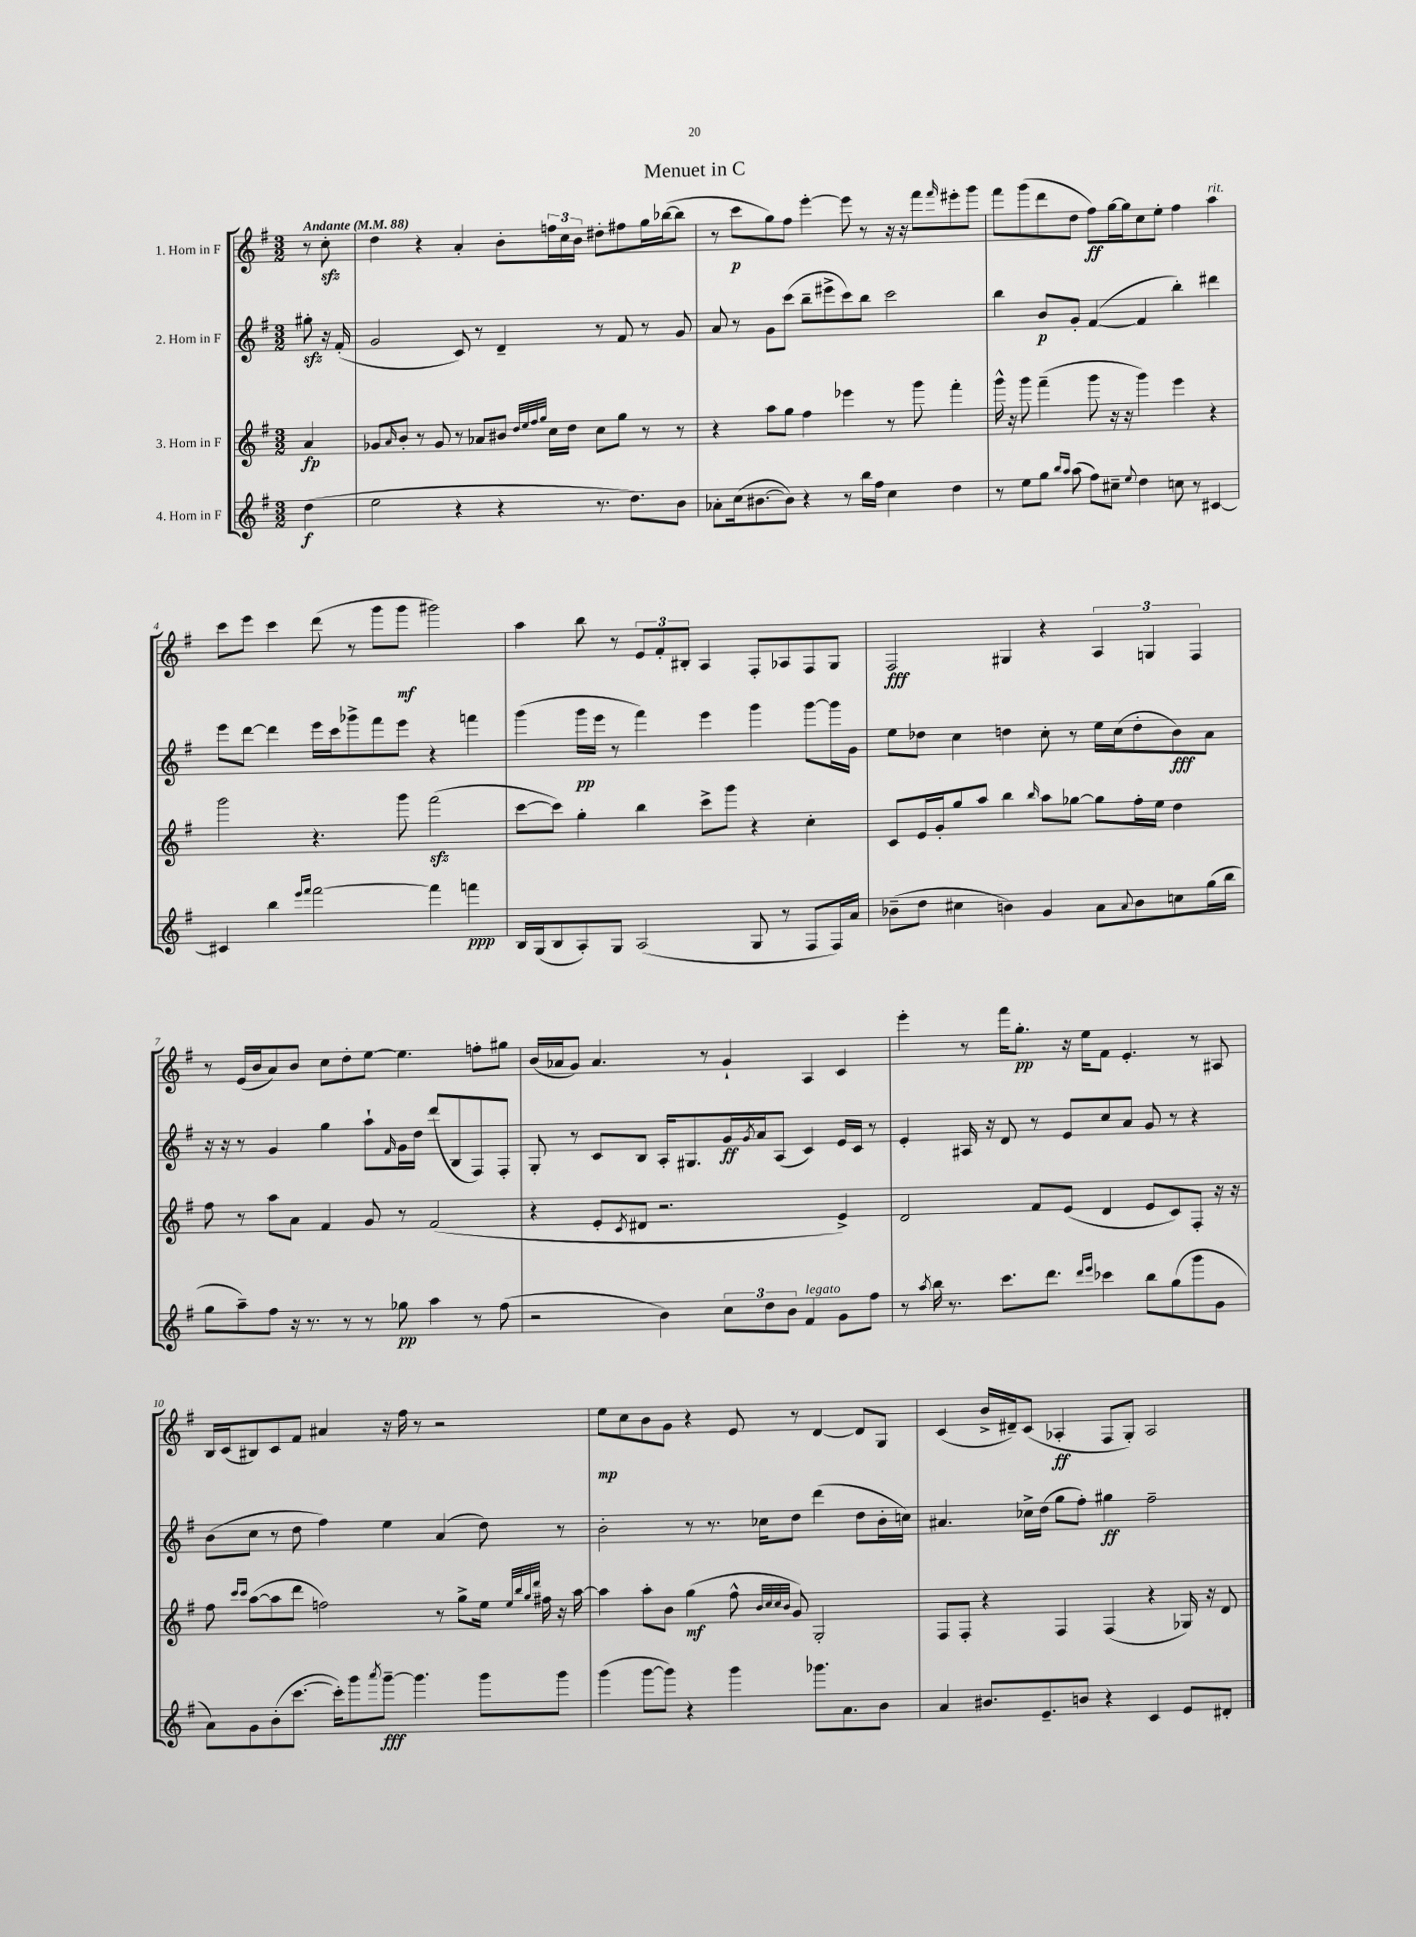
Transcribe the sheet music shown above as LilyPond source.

\header { title = "Menuet in C" }
<<
\new StaffGroup <<
\new Staff = "s0" \with { instrumentName = "1. Horn in F" } {
    \clef treble \key g \major \numericTimeSignature \time 3/2 \partial 4 \tempo "Andante" 4 = 88
    r8 c''8-.\sfz |
    d''4 r4 a'4-. b'8-. \tuplet 3/2 { f''16 c''16 b'16 } dis''8-. fis''8 g''16 bes''16~( bes''8 |
    r8 c'''8\p g''8) fis''8 e'''4~-. e'''8 r8 r16 r16 fis'''8 \grace { fis'''16 } eis'''8-. g'''8 |
    fis'''8 g'''8( d'''8 d''8 fis''8\ff) g''16~ g''16 c''8 e''8-. fis''4 a''4^\markup { \italic "rit." } |
    c'''8 e'''8 c'''4 d'''8( r8 g'''8 g'''8\mf gis'''2) |
    a''4 b''8 r8 \tuplet 3/2 { e'8 fis'8-. bis8-. } a4 fis8-. aes8 fis8 g8 |
    fis2\fff gis4 r4 \tuplet 3/2 { a4 g4 fis4 } |
    r8 e'16( b'16 a'8) b'8 c''8 d''8-. e''8~ e''4. f''8-. gis''8 |
    b'16( aes'16 g'8) aes'4. r8 g'4-! a4 c'4 |
    e'''4-. r8 fis'''16 g''8.-.\pp r16 e''16 fis'8 e'4.-. r8 ais8 |
    b16 c'16( bis8) c'8 fis'8 ais'4 r16 fis''16 r8 r2 |
    e''8\mp c''8 b'8 g'8 r4 e'8 r8 d'4~ d'8 g8 |
    c'4( b'16-> dis'16--) c'8( aes4-.\ff fis8 g8-.) aes2 \bar "|." |
}
\new Staff = "s1" \with { instrumentName = "2. Horn in F" } {
    \clef treble \key g \major \numericTimeSignature \time 3/2 \partial 4
    gis''8-.\sfz r16 fis'16-.( |
    g'2 c'8) r8 d'4-- r8 fis'8 r8 g'8 |
    a'8 r8 g'8 c'''8( b''8-- eis'''8-> c'''8) b''8 c'''2 |
    b''4 b'8\p g'8-. fis'4~( fis'4 b''4-.) dis'''4 |
    e'''8 d'''8~ d'''4 e'''16 c'''16 ges'''8-> fis'''8 e'''8 r4 f'''4 |
    g'''4( g'''16\pp e'''16 r8 fis'''4) e'''4 g'''4 g'''8~ g'''16 g'16 |
    e''8 des''8 c''4 d''4 c''8-. r8 e''16 c''16( d''8-. b'8\fff) a'8 |
    r16 r16 r8 g'4 g''4 a''8-! \grace { fis'16 } g'16 d''16 d'''8( b8 fis8) fis8-. |
    g8-. r8 c'8 b8 a16-. gis8. g'16\ff \acciaccatura { g'8 } a'16 a8( c'4) e'16 c'16 r8 |
    e'4-. ais16 r16 d'8 r8 e'8 c''8 a'8 g'8 r8 r4 |
    b'8( c''8 r8 d''8 fis''4) e''4 a'4( d''8) r8 |
    b'2-. r8 r8. ces''16 d''8 d'''4( d''8 b'16-. c''16) |
    ais'4. ces''16-> d''16( g''8 fis''8-.) gis''4\ff fis''2-- \bar "|." |
}
\new Staff = "s2" \with { instrumentName = "3. Horn in F" } {
    \clef treble \key g \major \numericTimeSignature \time 3/2 \partial 4
    a'4\fp |
    ges'8 \grace { a'16 } b'8-. r8 ges'8 r8 aes'8 bis'8 \grace { d''32 e''32 fis''32 g''32 } c''16 d''16 c''8 g''8 r8 r8 |
    r4 a''8 g''8 fis''4 ees'''4 r8 g'''8 fis'''4-. |
    g'''16-^ r16 g'''8 fis'''4--( g'''8 r16 r16 g'''4) e'''4 r4 |
    g'''2 r4. g'''8 fis'''2\sfz( |
    c'''8~ c'''8) g''4-. b''4 c'''8-> g'''8 r4 c''4-. |
    c'8 e'16 g'16-. g''8 a''8 b''4 \grace { b''16 } a''8 ges''8~ ges''8 fis''16-. e''16 d''4 |
    fis''8 r8 a''8 a'8 fis'4 g'8 r8 fis'2( |
    r4 e'8-. \acciaccatura { c'8 } dis'8 r2. e'4->) |
    d'2 fis'8 e'8( d'4 e'8 c'8) fis8-. r16 r16 |
    fis''8 \grace { c'''16 c'''16 } a''8~( a''8 d'''8 f''2) r8 g''8-> e''16 \grace { e''32 b''32 g''32 d'''32 } fis''16 r16 a''16~ |
    a''4 a''8-. b'8 g''4\mf( fis''8-^ \grace { b'32 c''32 c''32 b'32 } g'8) g2-. |
    fis8 fis8-. r4 fis4 fis4( r4 ges16) r16 d'8 \bar "|." |
}
\new Staff = "s3" \with { instrumentName = "4. Horn in F" } {
    \clef treble \key g \major \numericTimeSignature \time 3/2 \partial 4
    d''4\f( |
    e''2 r4 r4 r8. d''8.) b'8 |
    aes'8-. c''16( bis'8.~ bis'8) r4 r8 b''16 fis''16 c''4 d''4 |
    r8 e''8 g''8 \grace { b''16 a''16 } a''8( fis''8) cis''8-- \appoggiatura { e''8 } d''4 c''8 r8 cis'4~ |
    cis'4 b''4 \grace { e'''16 fis'''16 } fis'''2~ fis'''4 f'''4\ppp |
    b16 g16( b8 a8-.) g8 a2( g8 r8 fis8 fis16) a'16 |
    bes'8--( d''8 cis''4 b'4) g'4 a'8 \appoggiatura { a'8 } b'8 c''8 g''16( b''16 |
    g''8 a''8--) fis''8 r16 r8. r8 r8 ges''8\pp a''4 r8 fis''8( |
    r2 b'4) \tuplet 3/2 { c''8 d''8 b'8 } fis'4^\markup { \italic "legato" } g'8 fis''8 |
    r8 \acciaccatura { a''8 } b''16 r8. c'''8. d'''8. \grace { d'''16 e'''16 } ces'''4 b''8 g''8( g'''8 g'8 |
    a'8) g'8 b'8-.( c'''8.~ c'''16-.) g'''8 \acciaccatura { a'''8 } g'''8~--\fff g'''4. g'''8 g'''8 |
    g'''4( g'''8~ g'''8) r4 g'''4 ges'''8. a'8. b'8 |
    a'4 bis'8. e'8.-- b'8 r4 c'4 e'8 dis'8-. \bar "|." |
}
>>
>>
